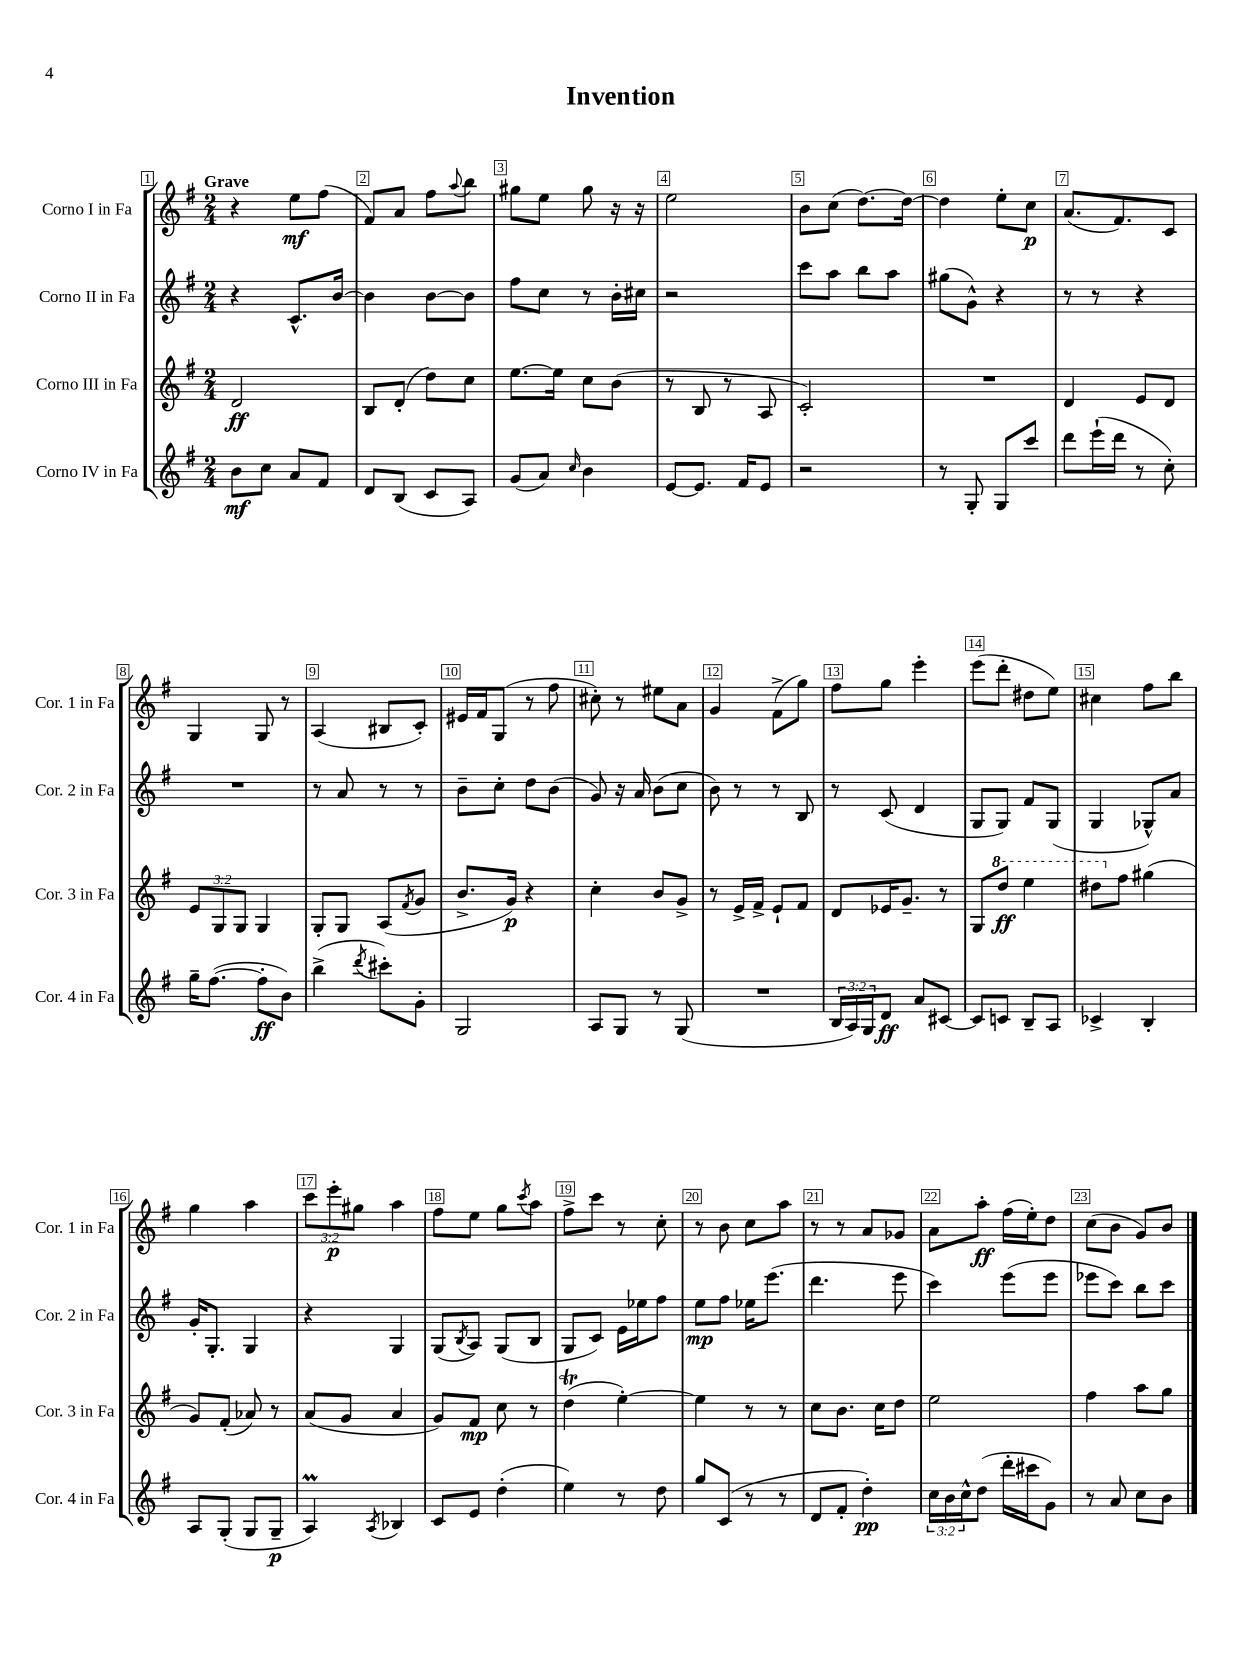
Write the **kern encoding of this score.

**kern	**dynam	**kern	**dynam	**kern	**dynam	**kern	**dynam
*part4	*part4	*part3	*part3	*part2	*part2	*part1	*part1
*staff4	*staff4	*staff3	*staff3	*staff2	*staff2	*staff1	*staff1
*I"Corno IV in Fa	*	*I"Corno III in Fa	*	*I"Corno II in Fa	*	*I"Corno I in Fa	*
*I'Cor. 4 in Fa	*	*I'Cor. 3 in Fa	*	*I'Cor. 2 in Fa	*	*I'Cor. 1 in Fa	*
*clefG2	*	*clefG2	*	*clefG2	*	*clefG2	*
*k[f#]	*	*k[f#]	*	*k[f#]	*	*k[f#]	*
*M2/4	*	*M2/4	*	*M2/4	*	*M2/4	*
=1	=1	=1	=1	=1	=1	=1	=1
!	!	!	!	!	!	!LO:TX:a:B:t=Grave	!
8b\L	mf	2d/	ff	4r	.	4r	.
8cc\J	.	.	.	.	.	.	.
8a/L	.	.	.	8.c^^/L	.	8ee\L	mf
8f#/J	.	.	.	.	.	(8ff#\J	.
.	.	.	.	[16b/Jk	.	.	.
=2	=2	=2	=2	=2	=2	=2	=2
8d/L	.	8B/L	.	4b\]	.	8f#/L)	.
(8B/J	.	(8d'/J	.	.	.	8a/J	.
8c/L	.	8dd\L)	.	[8b\L	.	8ff#\L	.
.	.	.	.	.	.	8qqaa/	.
8A/J)	.	8cc\J	.	8b\J]	.	8bb\J	.
=3	=3	=3	=3	=3	=3	=3	=3
(8g/L	.	[8.ee\L	.	8ff#\L	.	8gg#X\L	.
8a/J)	.	.	.	8cc\J	.	8ee\J	.
.	.	16ee\Jk]	.	.	.	.	.
16qqcc/	.	.	.	.	.	.	.
4b\	.	8cc\L	.	8r	.	8gg#\	.
.	.	(8b\J	.	16b'\LL	.	16r	.
.	.	.	.	16cc#X\JJ	.	16r	.
=4	=4	=4	=4	=4	=4	=4	=4
[8e/L	.	8r	.	2r	.	2ee\	.
8.e/J]	.	8B/	.	.	.	.	.
.	.	8r	.	.	.	.	.
16f#/KL	.	.	.	.	.	.	.
8e/J	.	8A/	.	.	.	.	.
=5	=5	=5	=5	=5	=5	=5	=5
2r	.	2c'/)	.	8ccc\L	.	8b\L	.
.	.	.	.	8aa\J	.	(8cc\J	.
.	.	.	.	8bb\L	.	[8.dd\L)	.
.	.	.	.	8aa\J	.	.	.
.	.	.	.	.	.	16dd\Jk_	.
=6	=6	=6	=6	=6	=6	=6	=6
8r	.	2r	.	(8gg#X\L	.	4dd\]	.
8G'/	.	.	.	8g^^\J)	.	.	.
8G/L	.	.	.	4r	.	8ee'\L	.
8ccc/J	.	.	.	.	.	8cc\J	p
=7	=7	=7	=7	=7	=7	=7	=7
8ddd\L	.	4d/	.	8r	.	(8.a/L	.
(16eee`\L	.	.	.	8r	.	.	.
16ddd\JJ	.	.	.	.	.	8.f#/)	.
8r	.	8e/L	.	4r	.	.	.
8cc'\)	.	8d/J	.	.	.	8c/J	.
!!LO:LB:g=z
=8	=8	=8	=8	=8	=8	=8	=8
16gg~\KL	.	12e/L	.	2r	.	4G/	.
([8.ff#\J	.	.	.	.	.	.	.
.	.	12G/	.	.	.	.	.
.	.	12G/J	.	.	.	.	.
8ff#'\L]	ff	4G/	.	.	.	8G/	.
8b\J)	.	.	.	.	.	8r	.
=9	=9	=9	=9	=9	=9	=9	=9
(4bb^\	.	8G'/L	.	8r	.	(4A/	.
.	.	8G/J	.	8a/	.	.	.
8qddd/	.	.	.	.	.	.	.
8ccc#X'\L)	.	(8A/L	.	8r	.	8B#X/L	.
.	.	8qf#/	.	.	.	.	.
8g'\J	.	8g/J	.	8r	.	8c'/J)	.
=10	=10	=10	=10	=10	=10	=10	=10
2G/	.	8.b^/L	.	8b~\L	.	16e#X/LL	.
.	.	.	.	.	.	16f#/J	.
.	.	.	.	8cc'\J	.	(8G/J	.
.	.	16g/Jk)	p	.	.	.	.
.	.	4r	.	8dd\L	.	8r	.
.	.	.	.	(8b\J	.	8ff#\	.
=11	=11	=11	=11	=11	=11	=11	=11
8A/L	.	4cc'\	.	8g/)	.	8cc#X'\)	.
8G/J	.	.	.	16r	.	8r	.
.	.	.	.	16a/	.	.	.
8r	.	8b/L	.	(8b\L	.	8ee#X\L	.
(8G/	.	8g^/J	.	8cc\J	.	8a\J	.
=12	=12	=12	=12	=12	=12	=12	=12
2r	.	8r	.	8b\)	.	4g/	.
.	.	16e^/LL	.	8r	.	.	.
.	.	16f#^/JJ	.	.	.	.	.
.	.	8e`/L	.	8r	.	(8f#^\L	.
.	.	8f#/J	.	8B/	.	8gg\J)	.
=13	=13	=13	=13	=13	=13	=13	=13
24B/LL	.	8d/L	.	8r	.	8ff#\L	.
24A/)	.	.	.	.	.	.	.
24G/J	.	.	.	.	.	.	.
8d/J	ff	16e-X/K	.	(8c/	.	8gg\J	.
.	.	8.g~/J	.	.	.	.	.
8a/L	.	.	.	4d/	.	4eee'\	.
[8c#X/J	.	8r	.	.	.	.	.
=14	=14	=14	=14	=14	=14	=14	=14
8c#/L]	.	8G/L	.	8G/L	.	(8eee\L	.
*	*	*8va	*	*	*	*	*
8cn/J	.	8ddd/J	ff	8G/J)	.	8ddd'\J	.
8B~/L	.	4eee\	.	8f#/L	.	8dd#X\L	.
8A/J	.	.	.	(8G/J	.	8ee\J)	.
=15	=15	=15	=15	=15	=15	=15	=15
4c-X^/	.	8ddd#X\L	.	4G/	.	4cc#X\	.
*	*	*X8va	*	*	*	*	*
.	.	8ff#\J	.	.	.	.	.
4B'/	.	(4gg#X\	.	8G-X^^/L)	.	8ff#\L	.
.	.	.	.	8a/J	.	8bb\J	.
!!LO:LB:g=z
=16	=16	=16	=16	=16	=16	=16	=16
8A/L	.	8g/L)	.	16g'/KL	.	4gg\	.
.	.	.	.	8.G'/J	.	.	.
(8G'/J	.	(8f#'/J	.	.	.	.	.
8G/L	.	8a-X/)	.	4G/	.	4aa\	.
8G~/J	p	8r	.	.	.	.	.
=17	=17	=17	=17	=17	=17	=17	=17
4AM/)	.	(8a/L	.	4r	.	12ccc\L	.
.	.	.	.	.	.	12eee'\	p
.	.	8g/J	.	.	.	.	.
.	.	.	.	.	.	12gg#X\J	.
8qA/	.	.	.	.	.	.	.
4B-X/	.	4a/	.	4G/	.	4aa\	.
=18	=18	=18	=18	=18	=18	=18	=18
8c/L	.	8g/L)	.	(8G/L	.	8ff#\L	.
.	.	.	.	8qB/	.	.	.
8e/J	.	8f#/J	mp	8A/J)	.	8ee\J	.
(4dd'\	.	8cc\	.	(8G/L	.	8gg\L	.
.	.	.	.	.	.	8qccc/	.
.	.	8r	.	8B/J	.	8aa\J	.
=19	=19	=19	=19	=19	=19	=19	=19
4ee\)	.	(4ddT\	.	8G/L	.	8ff#^\L	.
.	.	.	.	8c/J)	.	8ccc\J	.
8r	.	[4ee'\)	.	16e\LL	.	8r	.
.	.	.	.	16ee-X\J	.	.	.
8dd\	.	.	.	8ff#\J	.	8cc'\	.
=20	=20	=20	=20	=20	=20	=20	=20
8gg/L	.	4ee\]	.	8ee\L	mp	8r	.
(8c/J	.	.	.	8ff#\J	.	8b\	.
8r	.	8r	.	16ee-X\KL	.	8cc\L	.
.	.	.	.	(8.eee\J	.	.	.
8r	.	8r	.	.	.	8aa\J	.
=21	=21	=21	=21	=21	=21	=21	=21
8d/L	.	8cc\L	.	4.ddd\	.	8r	.
8f#'/J	.	8.b\J	.	.	.	8r	.
4dd'\)	pp	.	.	.	.	8a/L	.
.	.	16cc\KL	.	.	.	.	.
.	.	8dd\J	.	8eee\	.	8g-X/J	.
=22	=22	=22	=22	=22	=22	=22	=22
24cc\LL	.	2ee\	.	4ccc\)	.	8a\L	.
24b\	.	.	.	.	.	.	.
24cc^^\J	.	.	.	.	.	.	.
(8dd\J	.	.	.	.	.	8aa'\J	ff
16ddd'\LL	.	.	.	(8eee\L	.	(16ff#\LL	.
16ccc#X\J	.	.	.	.	.	16ee'\J)	.
8g\J)	.	.	.	8eee\J	.	8dd\J	.
=23	=23	=23	=23	=23	=23	=23	=23
8r	.	4ff#\	.	8eee-X\L	.	(8cc\L	.
8a/	.	.	.	8ccc\J)	.	8b\J	.
8cc\L	.	8aa\L	.	8bb\L	.	8g/L)	.
8b\J	.	8gg\J	.	8ccc\J	.	8b/J	.
==	==	==	==	==	==	==	==
*-	*-	*-	*-	*-	*-	*-	*-
